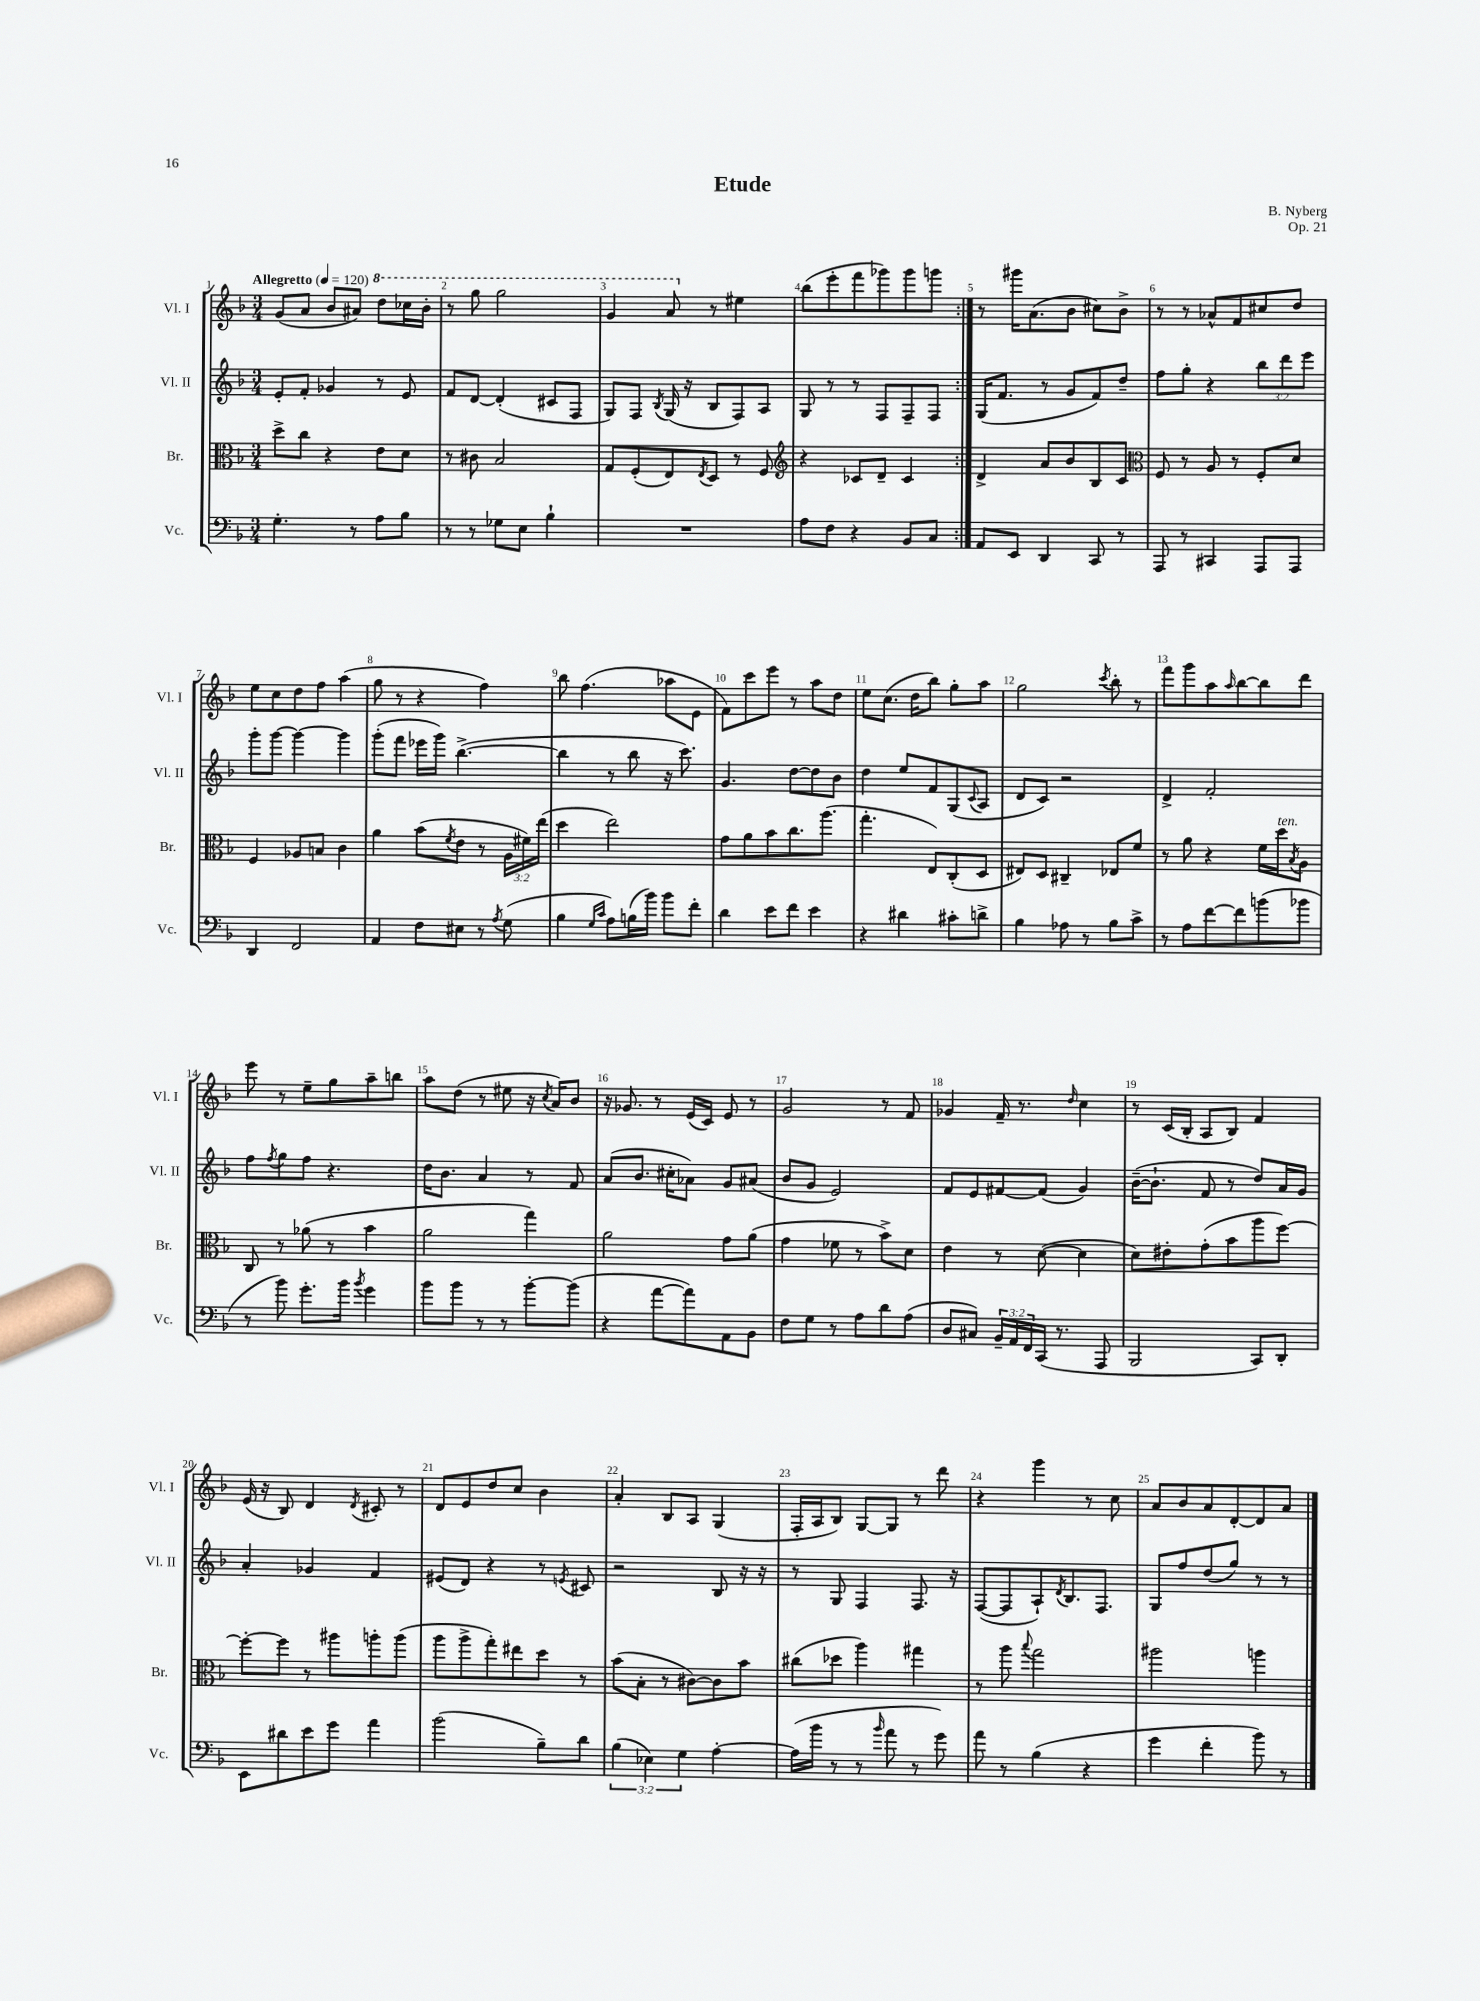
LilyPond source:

\header { title = "Etude" composer = "B. Nyberg" opus = "Op. 21" }
<<
\new StaffGroup <<
\new Staff = "s0" \with { instrumentName = "Vl. I" shortInstrumentName = "Vl. I" } {
    \clef treble \key f \major \numericTimeSignature \time 3/4 \tempo "Allegretto" 4 = 120
    \repeat volta 2 { g'8( a'8 bes'8 ais'8) \ottava #1 d'''8 ces'''16 bes''16-. |
    r8 g'''8 g'''2 |
    g''4 a''8 \ottava #0 r8 eis''4 |
    bes''8( e'''8-. f'''8 ges'''8) ges'''8 g'''8 | }
    r8 gis'''16 a'8.( bes'8 cis''8) bes'8-> |
    r8 r8 aes'8-^ f'8 cis''8 d''8 |
    e''8 c''8 d''8 f''8 a''4( |
    g''8 r8 r4 f''4) |
    bes''8 f''4.( aes''8 e'8 |
    f'8) c'''8 e'''8 r8 a''8 d''8 |
    e''8 c''8.( d''16 bes''8) g''8-. a''8 |
    g''2 \acciaccatura { c'''8 } bes''8-. r8 |
    f'''8 g'''8 a''8 \grace { a''16 } bes''8~ bes''8 d'''8 |
    e'''8 r8 e''8-- g''8 a''8-- b''8 |
    a''8 d''8( r8 eis''8 r16 \acciaccatura { c''8 } a'16) bes'8 |
    r16 ges'8. r8 e'16( c'16) e'8 r8 |
    g'2 r8 f'8 |
    ges'4 f'16-- r8. \grace { d''16 } c''4 |
    r8 c'16( bes16-. a8 bes8) f'4 |
    e'16( r16 bes8) d'4 \acciaccatura { d'8 } cis'8-. r8 |
    d'8 e'8 d''8 c''8 bes'4 |
    a'4-. bes8 a8 g4( |
    f16-. a16 bes8) g8~ g8 r8 d'''8 |
    r4 g'''4 r8 c''8 |
    a'8 bes'8 a'8 d'8~-. d'8 a'8 \bar "|." |
}
\new Staff = "s1" \with { instrumentName = "Vl. II" shortInstrumentName = "Vl. II" } {
    \clef treble \key f \major \numericTimeSignature \time 3/4 \override Staff.TupletNumber.text = #tuplet-number::calc-fraction-text
    \repeat volta 2 { e'8-. f'8-. ges'4 r8 e'8 |
    f'8 d'8~ d'4-.( cis'8 f8 |
    g8) f8 \acciaccatura { bes8 } g16( r16 bes8 f8) a8 |
    g8 r8 r8 f8 f8-- f8 | }
    g16( f'8. r8 g'8 f'8) d''8-- |
    f''8 g''8-. r4 \tuplet 3/2 { bes''8 d'''8 e'''8 } |
    g'''8-. g'''8~ g'''4~ g'''4 |
    g'''8-.( f'''8 ees'''16 g'''16) bes''4.~->( |
    bes''4 r8 bes''8 r16 c'''8.) |
    g'4. d''8~ d''8 bes'8 |
    d''4 e''8 f'8 g8( \appoggiatura { c'8 } a8 |
    d'8 c'8) r2 |
    d'4-> f'2-. |
    f''8 \acciaccatura { f''8 } g''8 f''8 r4. |
    d''16 bes'8. a'4 r8 f'8 |
    a'8( bes'8. cis''16-. aes'8) g'8 ais'8( |
    bes'8 g'8 e'2) |
    f'8 e'8 fis'8~ fis'8( g'4) |
    bes'16~--( bes'8.-! f'8 r8 d''8) a'16 g'16 |
    a'4-. ges'4 f'4 |
    eis'8( d'8) r4 r8 \acciaccatura { e'8 } cis'8 |
    r2 bes8 r16 r16 |
    r8 g8 f4 f8. r16 |
    f8~( f8 a8-!) \acciaccatura { d'8 } bes8. f8. |
    g8 f''8 d''8( g''8) r8 r8 \bar "|." |
}
\new Staff = "s2" \with { instrumentName = "Br." shortInstrumentName = "Br." } {
    \clef alto \key f \major \numericTimeSignature \time 3/4 \override Staff.TupletNumber.text = #tuplet-number::calc-fraction-text
    \repeat volta 2 { d''8-> c''8 r4 e'8 d'8 |
    r8 cis'8 bes2 |
    g8 f8-.( e8) \acciaccatura { e8 } d8 r8 f8 |
    \clef treble r4 ces'8 d'8-- ces'4 | }
    d'4-> a'8 bes'8 bes8 c'8 |
    \clef alto f8 r8 a8 r8 f8-. d'8 |
    f4 aes8 b8 c'4 |
    a'4 bes'8( \acciaccatura { f'8 } e'8 r8 \tuplet 3/2 { a16 fis'16) e''16( } |
    d''4 e''2) |
    g'8 a'8 bes'8 c''8. a''8.( |
    g''4.-. e8) c8-.( d8 |
    eis8) d8 cis4-- ees8 f'8 |
    r8 a'8 r4 f'16 d''16^\markup { \italic "ten." } \acciaccatura { bes8 } a8 |
    c8 r8 aes'8( r8 bes'4 |
    a'2 g''4) |
    a'2 g'8 a'8( |
    g'4 fes'8 r8 bes'8->) d'8 |
    e'4 r8 d'8~( d'4 |
    d'8) eis'8-. g'8-.( bes'8 a''8 f''8~) |
    f''8~-. f''8 r8 ais''8 a''8-. a''8( |
    a''8 a''8-> g''8-.) eis''8 d''8 r8 |
    bes'8( bes8-. r8 cis'8~) cis'8 bes'8 |
    cis''8( des''8 a''4) gis''4 |
    r8 a''8 \appoggiatura { bes''8 } g''2 |
    ais''2 a''4 \bar "|." |
}
\new Staff = "s3" \with { instrumentName = "Vc." shortInstrumentName = "Vc." } {
    \clef bass \key f \major \numericTimeSignature \time 3/4 \override Staff.TupletNumber.text = #tuplet-number::calc-fraction-text
    \repeat volta 2 { g4.-. r8 a8 bes8 |
    r8 r8 ges8 e8 bes4-! |
    R2. |
    a8 f8 r4 bes,8 c8 | }
    a,8 e,8 d,4 c,8 r8 |
    a,,8 r8 cis,4 a,,8 a,,8 |
    d,4 f,2 |
    a,4 f8 eis8 r8 \acciaccatura { a8 } g8( |
    bes4 \grace { g16 c'16 } a8) b16( bes'16) bes'8 f'8-. |
    d'4 e'8 f'8 e'4 |
    r4 dis'4 cis'8-. d'8-> |
    bes4 aes8 r8 bes8 c'8-> |
    r8 a8 f'8~ f'8 b'8( bes'8 |
    r8 bes'8) g'8.-. bes'16 \acciaccatura { bes'8 } g'4 |
    bes'8 bes'8 r8 r8 bes'8~-. bes'8( |
    r4 a'8~ a'8) a,8 bes,8 |
    f8 g8 r8 a8 d'8 a8( |
    d8 cis8) \tuplet 3/2 { bes,16-- a,16 f,16 } c,16( r8. a,,8 |
    bes,,2 c,8) d,8-. |
    e,8 dis'8 e'8 g'8 a'4 |
    bes'2( bes8--) d'8 |
    \tuplet 3/2 { bes4( ees4) g4 } a4~-. |
    a16( bes'16 r8 r8 \grace { bes'16 } a'8 r8 g'8) |
    a'8 r8 bes4( r4 |
    g'4 f'4-. bes'8) r8 \bar "|." |
}
>>
>>
\layout { \context { \Score \override BarNumber.break-visibility = ##(#f #t #t) barNumberVisibility = #all-bar-numbers-visible } }
